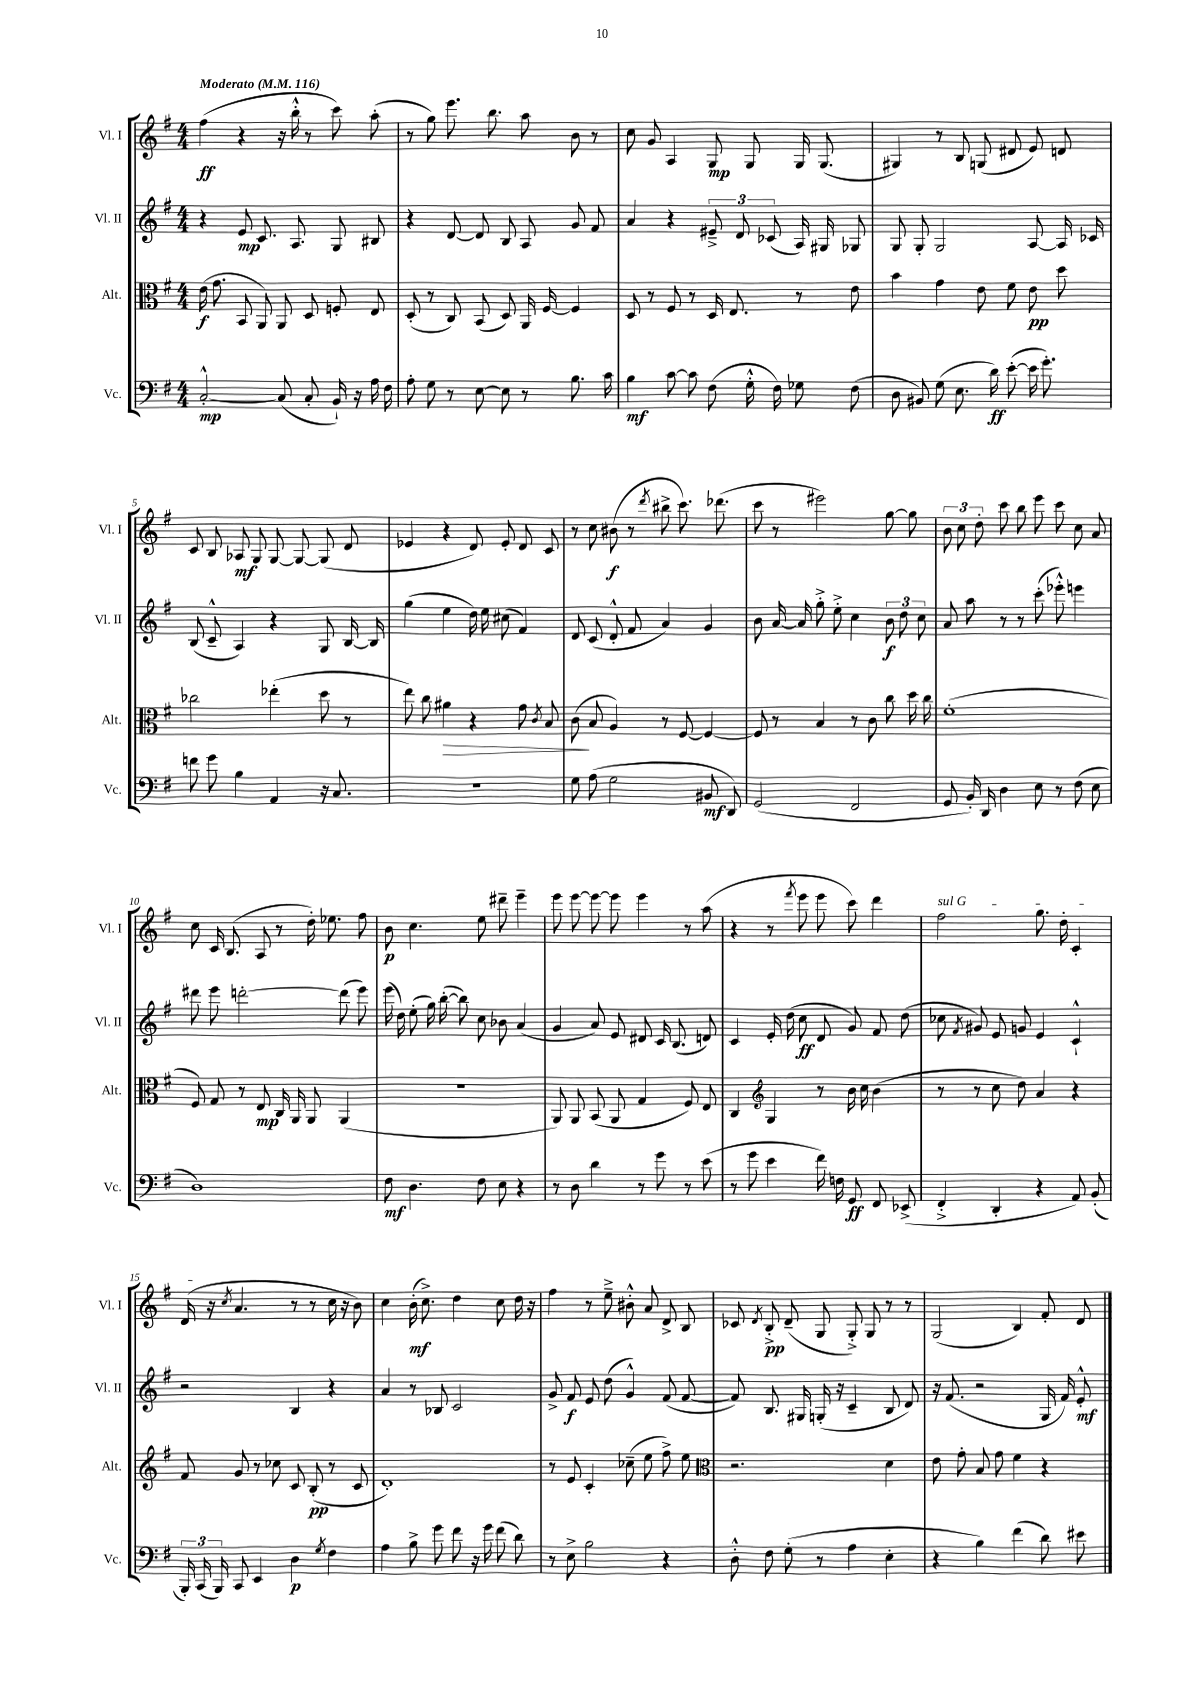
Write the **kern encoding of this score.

**kern	**kern	**kern	**kern
*staff4	*staff3	*staff2	*staff1
*clefF4	*clefC3	*clefG2	*clefG2
*k[f#]	*k[f#]	*k[f#]	*k[f#]
*M4/4	*M4/4	*M4/4	*M4/4
*MM116	*MM116	*MM116	*MM116
[2C'^^	(16e	4r	(4ff#
.	8.g	.	.
.	8BB	8e	4r
.	8AA)	8.c	.
(8C]	8AA	.	16r
.	.	8.A	16bb'^^
8C'	8D	.	8r
16BB`)	8F'	8G	8ccc)
16r	.	.	.
16A	8E	8B#	(8aa'
16F#	.	.	.
=	=	=	=
8A'	(8D'	4r	8r
8G	8r	.	8gg)
8r	8C)	[8d	8.eee
[8E	(8BB	8d]	.
.	.	.	8.bb
8E]	8D)	8B	.
8r	16AA	8A	8aa
.	[16F#	.	.
8.B	4F#]	8g	8b
.	.	8f#	8r
16c	.	.	.
=	=	=	=
4B	8D	4a	8cc
.	8r	.	8g
[8c	8F#	4r	4A
8c]	8r	.	.
(8F#	16D	12e#~^	8G
.	8.E	.	.
.	.	12d	.
16G'^^	.	.	8G
.	.	(12c-	.
16F#)	.	.	.
8G-	8r	16A)	16G
.	.	16G#	(8.G
(8F#	8e	8G-	.
=	=	=	=
8D	4b	8G	4G#)
8BB#)	.	8G'	.
(8G	4g	2G	8r
8.E	.	.	8B
.	8e	.	(8G
16d)	.	.	.
([8e'	8f#	.	8d#
16e]	8e	[8A	8e)
8.g')	.	.	.
.	8dd	16A]	8d
.	.	16c-	.
=	=	=	=
8f	2cc-	(8B	8c
8g	.	8c~^^	8B
4B	.	4A)	8A-
.	.	.	8G
4AA	(4ee-'	4r	[8G
.	.	.	8G_
16r	8dd	8G	(8G]
8.C	.	.	.
.	8r	[16B	8d
.	.	16B]	.
=	=	=	=
1r	8ee)	(4gg	4e-
.	8cc	.	.
.	4a#	4ee	4r
.	4r	16dd)	8d)
.	.	16ee	.
.	.	(8cc#	8e-'
.	8g	4f#)	8d
.	8qc	.	.
.	8B	.	8c
=	=	=	=
8G	(8c	8d	8r
(8A	8B	(8c	8cc
2G	4A)	8d'^^	(8b#
.	.	8f#	8r
.	.	.	8qddd
.	8r	4a)	8bb#^
.	[8F#	.	8.ccc)
8BB#	4F#_	4g	.
.	.	.	(8.ddd-
8DD)	.	.	.
=	=	=	=
(2GG	8F#]	8b	8ccc
.	8r	[16a	8r
.	.	16a]	.
.	4B	8gg'^	2eee#)
.	.	8ee'^	.
2FF#	8r	4cc	.
.	8c	.	.
.	8cc	12b	[8gg
.	.	12dd	.
.	16dd	.	8gg]
.	.	12cc	.
.	16cc	.	.
=	=	=	=
8GG	(1f#'	8a	12b
.	.	.	12cc
16BB')	.	8aa	.
.	.	.	12dd'
16DD	.	.	.
4D	.	8r	8ccc
.	.	8r	8bb
8E	.	(8ccc'	8eee
8r	.	8eee-'^^)	8ccc
(8F#	.	4eee	8cc
8E	.	.	8a
=	=	=	=
1D)	8F#)	8ddd#	8cc
.	8G	8eee	16c
.	.	.	(8.B
.	8r	[2ddd'	.
.	8E	.	8A
.	16C	.	8r
.	16AA	.	.
.	8AA	.	16dd')
.	.	.	8.ee-
.	(4AA	(8ddd]	.
.	.	8eee)	8ff#
=	=	=	=
8F#	1r	(16eee	8b
.	.	16dd)	.
4.D	.	(8ee'	4.cc
.	.	16gg)	.
.	.	([16bb'	.
.	.	8bb])	.
8F#	.	8cc	8ee
8E	.	8b-	8ddd#~
4r	.	(4a	4eee~
=	=	=	=
8r	8AA)	4g	8eee
8D	8AA	.	[8eee
4d	(8BB	8a)	8eee_
.	8AA	8e	8eee]
8r	4G	8d#	4eee
8g	.	16c	.
.	.	(8.B	.
8r	8F#)	.	8r
(8e	8E	8d)	(8aa
=	=	=	=
8r	4C	4c	4r
8g	.	.	.
*	*clefG2	*	*
4e	4G	16e'	8r
.	.	(16dd	.
.	.	.	8qfff#
.	.	8cc	8eee
16f#)	8r	8d	8eee
16F	.	.	.
8GG	16b	8g)	8ccc)
.	16cc	.	.
8FF#	(4b	8f#	4ddd
(8EE-^	.	(8dd	.
=	=	=	=
4FF#'^	8r	8cc-	2ff#
.	.	8qf#	.
.	8r	8g#)	.
4DD'	8cc	8e	.
.	8dd)	8g	.
4r	4a	4e	8.gg
.	.	.	16dd'
8AA)	4r	4c`^^	4c'
(8BB'	.	.	.
=	=	=	=
24BBB')	8f#	2r	(16d
(24CC	.	.	.
.	.	.	16r
24BBB)	.	.	.
.	.	.	8qcc
8CC	8g	.	4.a
4EE	8r	.	.
.	8cc-	.	.
4D	8c	4B	8r
.	(8B'	.	8r
8qG	.	.	.
4F#	8r	4r	16cc
.	.	.	16r
.	8c	.	8b)
=	=	=	=
4A	1d')	4a	4cc
8B^	.	8r	(16b'
.	.	.	8.cc^)
8g	.	8B-	.
8f#	.	2c	4dd
16r	.	.	.
16g	.	.	.
(8f#	.	.	8cc
8d)	.	.	16dd
.	.	.	16r
=	=	=	=
8r	8r	8g^	4ff#
8E^	8e	8f#	.
2B	4c'	8e	8r
.	.	(8dd	8ee~^
.	(8cc-~	4g^^)	8b#'^^
.	8ee	.	8a
4r	8ff#^)	(8f#	8d^
.	8ee	[8f#	8B
=	=	=	=
*	*clefC3	*	*
8D'^^	2.r	8f#])	8c-
.	.	.	8qd
8F#	.	8.B	8B'^
(8G'	.	.	(8d~
.	.	16G#	.
8r	.	(16G'	8G
.	.	16r	.
4A	.	4c~	8G'^)
.	.	.	8G
4E'	4d	8B	8r
.	.	8d)	8r
=	=	=	=
4r	8e	16r	(2G
.	.	(8.f#	.
.	8g'	.	.
4B)	8B	2r	.
.	8g	.	.
(4f#	4f#	.	4B)
8d)	4r	16G	8f#'
.	.	16f#)	.
8e#	.	8e'^^	8d
==	==	==	==
*-	*-	*-	*-
